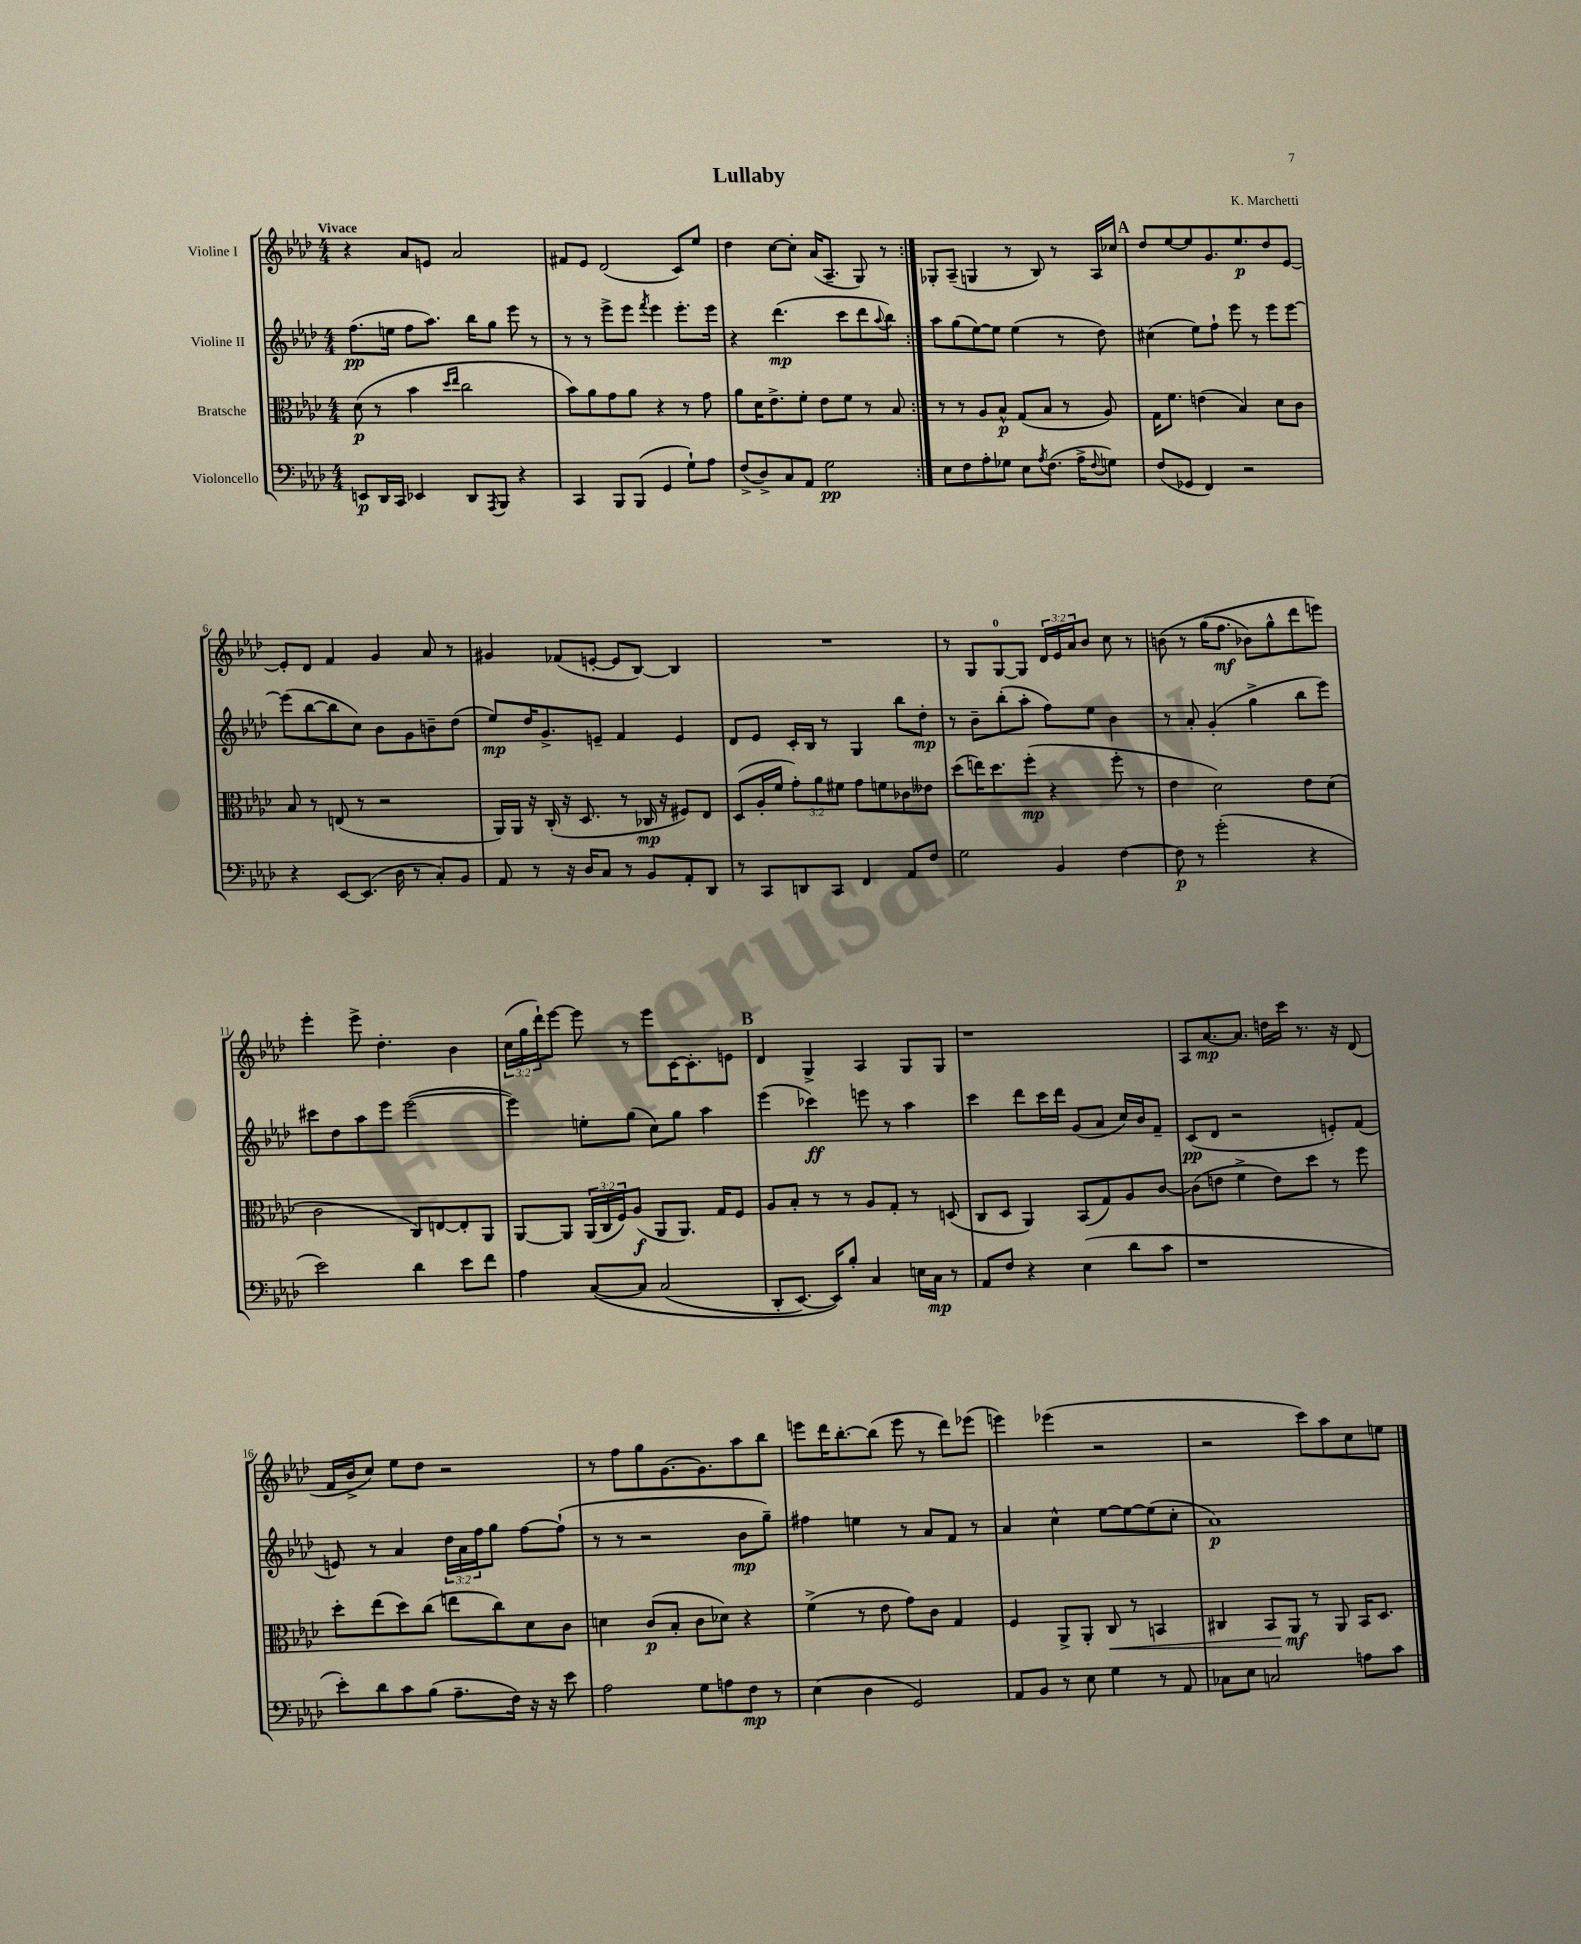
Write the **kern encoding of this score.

**kern	**dynam	**kern	**dynam	**kern	**dynam	**kern	**dynam
*part4	*part4	*part3	*part3	*part2	*part2	*part1	*part1
*staff4	*staff4	*staff3	*staff3	*staff2	*staff2	*staff1	*staff1
*I"Violoncello	*	*I"Bratsche	*	*I"Violine II	*	*I"Violine I	*
*clefF4	*	*clefC3	*	*clefG2	*	*clefG2	*
*k[b-e-a-d-]	*	*k[b-e-a-d-]	*	*k[b-e-a-d-]	*	*k[b-e-a-d-]	*
*M4/4	*	*M4/4	*	*M4/4	*	*M4/4	*
=1	=1	=1	=1	=1	=1	=1	=1
!	!	!	!	!	!	!LO:TX:a:B:t=Vivace	!
8EEn/L	p	(8d-\	p	(8.ff\L	pp	4r	.
16DD-/L	.	8r	.	.	.	.	.
16CC/JJ	.	.	.	16een\Jk	.	.	.
4EE-X/	.	4b-\	.	8ff\L	.	8a-/L	.
.	.	.	.	8.aa-\J)	.	8en/J	.
.	.	16qqdd-/LL	.	.	.	.	.
.	.	16qqee-/JJ	.	.	.	.	.
8DD-/L	.	2cc\	.	.	.	2a-/	.
.	.	.	.	16bb-\KL	.	.	.
8qAAA-/	.	.	.	.	.	.	.
8BBB-/J	.	.	.	8gg\J	.	.	.
4r	.	.	.	8eee-\	.	.	.
.	.	.	.	8r	.	.	.
=2	=2	=2	=2	=2	=2	=2	=2
4CC/	.	8b-\L)	.	8r	.	8f#X/L	.
.	.	8a-\	.	8r	.	8e-/J	.
8BBB-/L	.	8g\	.	8eee-^\L	.	(2d-/	.
(8BBB-/J	.	8a-\J	.	8eee-\J	.	.	.
.	.	.	.	8qfff/	.	.	.
4GG/	.	4r	.	4eee-\	.	.	.
8G`\L)	.	8r	.	8.eee-'\L	.	8c/L)	.
8A-\J	.	8g\	.	.	.	8ee-/J	.
.	.	.	.	16eee-\Jk	.	.	.
=3	=3	=3	=3	=3	=3	=3	=3
(8F^/L	.	8a-\L	.	4r	.	4dd-\	.
8D-^/)	.	16d-\K	.	.	.	.	.
.	.	8.e-^\	.	.	.	.	.
8C/	.	.	.	(4.ddd-\	mp	[8cc\L	.
8AA-/J	.	8f'\J	.	.	.	8cc'\J]	.
2G\	pp	8e-\L	.	.	.	(16a-/KL	.
.	.	.	.	.	.	8.A-~/J	.
.	.	8f\J	.	8ccc\L	.	.	.
.	.	8r	.	8ddd-\	.	8G/)	.
.	.	.	.	8qqaa-/	.	.	.
.	.	8B-/	.	8bb-\J)	.	8r	.
=4:|!	=4:|!	=4:|!	=4:|!	=4:|!	=4:|!	=4:|!	=4:|!
8E-\L	.	8r	.	8aa-\L	.	8G-X'/L	.
8F\	.	8r	.	(8gg\	.	(8A-~/J	.
8A-'\	.	8A-/L	.	[8ee-\)	.	4Gn/	.
8G-X\J	.	8B-^^/J	p	8ee-\J]	.	.	.
8E-\L	.	(8G/L	.	(4ee-\	.	8r	.
8qA-/	.	.	.	.	.	.	.
(8.F\J	.	8B-/J	.	.	.	8B-/)	.
.	.	8r	.	8r	.	8r	.
16A-^\KL	.	.	.	.	.	.	.
8qqF/	.	.	.	.	.	.	.
8Gn\J)	.	8A-/)	.	8dd-\)	.	16A-/LL	.
.	.	.	.	.	.	16cc-X/JJ	.
!!LO:REH:place=s1:t=A
=5	=5	=5	=5	=5	=5	=5	=5
(8F/L	.	16G\KL	.	(4cc#X\	.	8dd-/L	.
.	.	8.f\J	.	.	.	.	.
8GG-X/J	.	.	.	.	.	[8ee-/	.
4FF/)	.	(4en\	.	8ee-\L)	.	8ee-/]	.
.	.	.	.	8ff`\J	.	8.g/	.
2r	.	4B-/)	.	8eee-\	.	.	.
.	.	.	.	.	.	8.ee-/	p
.	.	.	.	8r	.	.	.
.	.	8d-\L	.	8eee-\L	.	8dd-/	.
.	.	8c\J	.	[8eee-\J	.	[8e-/J	.
!!LO:LB:g=z
=6	=6	=6	=6	=6	=6	=6	=6
4r	.	8B-/	.	(8eee-\L]	.	8e-'/L]	.
.	.	8r	.	[8bb-\	.	8d-/J	.
[8EE-/L	.	(8En/	.	8bb-\]	.	4f/	.
(8.EE-/J]	.	8r	.	8cc\J)	.	.	.
.	.	2r	.	8b-\L	.	4g/	.
16D-\	.	.	.	.	.	.	.
8r	.	.	.	8g\	.	.	.
8C'/L)	.	.	.	8bn~\	.	8a-/	.
8BB-/J	.	.	.	(8dd-\J	.	8r	.
=7	=7	=7	=7	=7	=7	=7	=7
8AA-/	.	16AA-/LL)	.	8ee-/L)	mp	4g#X/	.
.	.	16AA-/JJ	.	.	.	.	.
8r	.	16r	.	16dd-/K	.	.	.
.	.	(16C'/	.	8.g^/	.	.	.
16r	.	16r	.	.	.	(8f-X/L	.
16D-/KL	.	8.D-/	.	.	.	.	.
8C/J	.	.	.	8en~/J	.	[8en'/J	.
8r	.	8r	.	4f/	.	8e/L]	.
8BB-/L	.	16C-X/	mp	.	.	[8B-/J)	.
.	.	16r	.	.	.	.	.
8AA-'/	.	8F#X/L)	.	4e/	.	4B-/]	.
8DD-/J	.	8E-/J	.	.	.	.	.
=8	=8	=8	=8	=8	=8	=8	=8
8r	.	(8D-/L	.	8d-/L	.	1r	.
8CC/L	.	16A-'/L	.	8e-/J	.	.	.
.	.	16f/JJ	.	.	.	.	.
8DDn/	.	12g'\L)	.	16c'/LL	.	.	.
.	.	.	.	16B-/JJ	.	.	.
.	.	12a-\	.	.	.	.	.
8CC/J	.	.	.	8r	.	.	.
.	.	12f#X\J	.	.	.	.	.
4FF/	.	8g\L	.	4G/	.	.	.
.	.	8fn\	.	.	.	.	.
8AA-/L	.	8c-X\	.	8bb-\L	.	.	.
8F/J	.	8e--X\J	.	8dd-'\J	mp	.	.
=9	=9	=9	=9	=9	=9	=9	=9
2G\	.	(8dd-\L	.	8r	.	8r	.
.	.	16een\K)	.	8b-~\L	.	8G/L	.
.	.	8.dd-\	.	.	.	.	.
.	.	.	.	(8bb-'\	.	[8G/	.
.	.	(8ff'\J	mp	8aa-'\J	.	8G/J]	.
4BB-/	.	4r	.	8ff\L)	.	24d-/LL	.
.	.	.	.	.	.	24e-/	.
.	.	.	.	.	.	24a-/J	.
.	.	.	.	8ee-\J	.	8b-/J	.
[4F\	.	8ff'\	.	4b-\	.	8cc\	.
.	.	8r	.	.	.	8r	.
=10	=10	=10	=10	=10	=10	=10	=10
8F\]	p	4e-\	.	8r	.	(8bn\	.
8r	.	.	.	8a-'/	.	8r	.
(2g'\	.	2d-\)	.	(4g'/	.	(16gg\KL	.
.	.	.	.	.	.	8.ff\J	mf
.	.	.	.	4gg^\	.	8b-X\L)	.
.	.	.	.	.	.	8gg^^\	.
4r	.	8e-\L	.	8bb-\L	.	8ddd-\	.
.	.	(8d-\J	.	8eee-\J)	.	8eeen\J)	.
!!LO:LB:g=z
=11	=11	=11	=11	=11	=11	=11	=11
2e-\)	.	2c\	.	8ccc#X\L	.	4eee-'\	.
.	.	.	.	8dd-\	.	.	.
.	.	.	.	8aa-\	.	8eee-^\	.
.	.	.	.	8eee-\J	.	4.dd-'\	.
4d-\	.	8C/L)	.	([2eee-\	.	.	.
.	.	[8En/	.	.	.	.	.
8e-\L	.	8E'/]	.	.	.	4b-\	.
8f\J	.	8AA-/J	.	.	.	.	.
=12	=12	=12	=12	=12	=12	=12	=12
4A-\	.	[8AA-/L	.	4eee-\])	.	(24cc\LL	.
.	.	.	.	.	.	24gg\	.
.	.	.	.	.	.	24ddd-`\J)	.
.	.	8AA-/J]	.	.	.	[8eee-\J	.
([8C/L	.	(24AA-/LL	.	8een'\L	.	8eee-\]	.
.	.	24C/	.	.	.	.	.
.	.	24F/J)	.	.	.	.	.
8C/J]	.	(8A-/J	f	(8gg\J	.	8r	.
(2C/	.	8AA-/L	.	8cc\L)	.	8eee-\L	.
.	.	8.AA-/J)	.	8gg\J	.	[16c\K	.
.	.	.	.	.	.	8.c'\]	.
.	.	.	.	4aa-\	.	.	.
.	.	16G/KL	.	.	.	.	.
.	.	8F/J	.	.	.	8en\J	.
!!LO:REH:place=s1:t=B
=13	=13	=13	=13	=13	=13	=13	=13
8DD-'/L	.	8A-/L	.	(4eee-\	.	4d-/	.
[8.EE-/J)	.	8B-'/J	.	.	.	.	.
.	.	8r	.	4ccc-X\)	ff	4G^/	.
16EE-/KL])	.	.	.	.	.	.	.
8B-'/J	.	8r	.	.	.	.	.
4C/	.	8A-/L	.	8eeen\	.	4A-/	.
.	.	8G'/J	.	8r	.	.	.
16En\LL	.	8r	.	4aa-\	.	8G/L	.
16C\JJ	mp	.	.	.	.	.	.
8r	.	(8Dn/	.	.	.	8G/J	.
=14	=14	=14	=14	=14	=14	=14	=14
8AA-/L	.	8C/L	.	4ccc\	.	1r	.
8F/J	.	8D-/J	.	.	.	.	.
4r	.	4AA-/)	.	8ddd-\L	.	.	.
.	.	.	.	16ccc\L	.	.	.
.	.	.	.	16ddd-\JJ	.	.	.
(4E-\	.	(8BB-/L	.	(8g/L	.	.	.
.	.	8G/)	.	8a-/J	.	.	.
8d-\L	.	8A-/	.	16cc/LL)	.	.	.
.	.	.	.	16b-/J	.	.	.
8c\J	.	[8c/J	.	8f~/J	.	.	.
=15	=15	=15	=15	=15	=15	=15	=15
1r	.	(8c\L]	.	(8c/L	pp	8A-/L	.
.	.	8en\J	.	8d-/J	.	[8.a-/	mp
.	.	4f^\	.	2r	.	.	.
.	.	.	.	.	.	8.a-/J]	.
.	.	8e\L)	.	.	.	16ddn\LL	.
.	.	.	.	.	.	16ccc\JJ	.
.	.	8dd-\J	.	.	.	8.r	.
.	.	8r	.	8en'/L)	.	.	.
.	.	.	.	.	.	16r	.
.	.	8ff\	.	(8f/J	.	(8d-/	.
!!LO:LB:g=z
=16	=16	=16	=16	=16	=16	=16	=16
8e-'\L)	.	8dd-'\L	.	8en/)	.	16f/LL	.
.	.	.	.	.	.	16b-^/J	.
8d-\	.	(8ee-\	.	8r	.	8cc/J)	.
8c\	.	8dd-\)	.	4a-/	.	8ee-\L	.
(8B-\J	.	(8cc\J	.	.	.	8dd-\J	.
8.A-~\L	.	8een\L	.	24dd-\LL	.	2r	.
.	.	.	.	24a-\	.	.	.
.	.	.	.	24ff\J	.	.	.
.	.	8cc\)	.	8gg\J	.	.	.
16F\Jk)	.	.	.	.	.	.	.
16r	.	8d-\	.	[8ff\L	.	.	.
16r	.	.	.	.	.	.	.
8e-\	.	8c\J	.	(8ff`\J]	.	.	.
=17	=17	=17	=17	=17	=17	=17	=17
2A-\	.	4dn\	.	8r	.	8r	.
.	.	.	.	8r	.	8ff\L	.
.	.	(8c/L	p	2r	.	8gg\	.
.	.	8B-'/J	.	.	.	[8.g\	.
8G\L	.	8c\L	.	.	.	.	.
.	.	.	.	.	.	8.g\]	.
8An\	.	8d-X\J)	.	.	.	.	.
8F\J	mp	4r	.	8b-\L	mp	8aa-\	.
8r	.	.	.	8gg~\J)	.	8bb-\J	.
=18	=18	=18	=18	=18	=18	=18	=18
(4E-\	.	(4f^\	.	4ff#X\	.	8eeen\L	.
.	.	.	.	.	.	16ddd-\K	.
.	.	.	.	.	.	[8.bb-'\	.
4D-\	.	8r	.	4een\	.	.	.
.	.	8e-\	.	.	.	(8bb-\J]	.
2GG/)	.	8g\L)	.	8r	.	8eee\	.
.	.	8c\J	.	8a-/L	.	8r	.
.	.	4G/	.	8f/J	.	8ddd-\L)	.
.	.	.	.	8r	.	(8eee-X\J	.
=19	=19	=19	=19	=19	=19	=19	=19
8AA-/L	.	4F/	.	4a-/	.	4eeen\)	.
8BB-/J	.	.	.	.	.	.	.
8r	.	8AA-^/L	.	4cc^^\	.	(4eee-X\	.
8E-\	.	8AA-'/J	.	.	.	.	.
!	!	!	!LO:HP:b	!	!	!	!
4G\	.	8C/	<	[8ee-\L	.	2r	.
.	.	8r	.	8ee-\_	.	.	.
8r	.	4BBn/	.	(8ee-\]	.	.	.
8AA-/	.	.	.	8cc'\J	.	.	.
=20	=20	=20	=20	=20	=20	=20	=20
8C-X\L	.	4C#X/	.	1a-)	p	2r	.
8E-\J	.	.	.	.	.	.	.
2Cn/	.	8BB-/L	.	.	.	.	.
.	.	8AA-/J	mf	.	.	.	.
.	.	8r	[	.	.	8ccc\L)	.
.	.	8AA-/	.	.	.	8aa-\	.
8An\L	.	16BB-/KL	.	.	.	8cc\	.
.	.	8.D-/J	.	.	.	.	.
8c\J	.	.	.	.	.	8een\J	.
==	==	==	==	==	==	==	==
*-	*-	*-	*-	*-	*-	*-	*-
